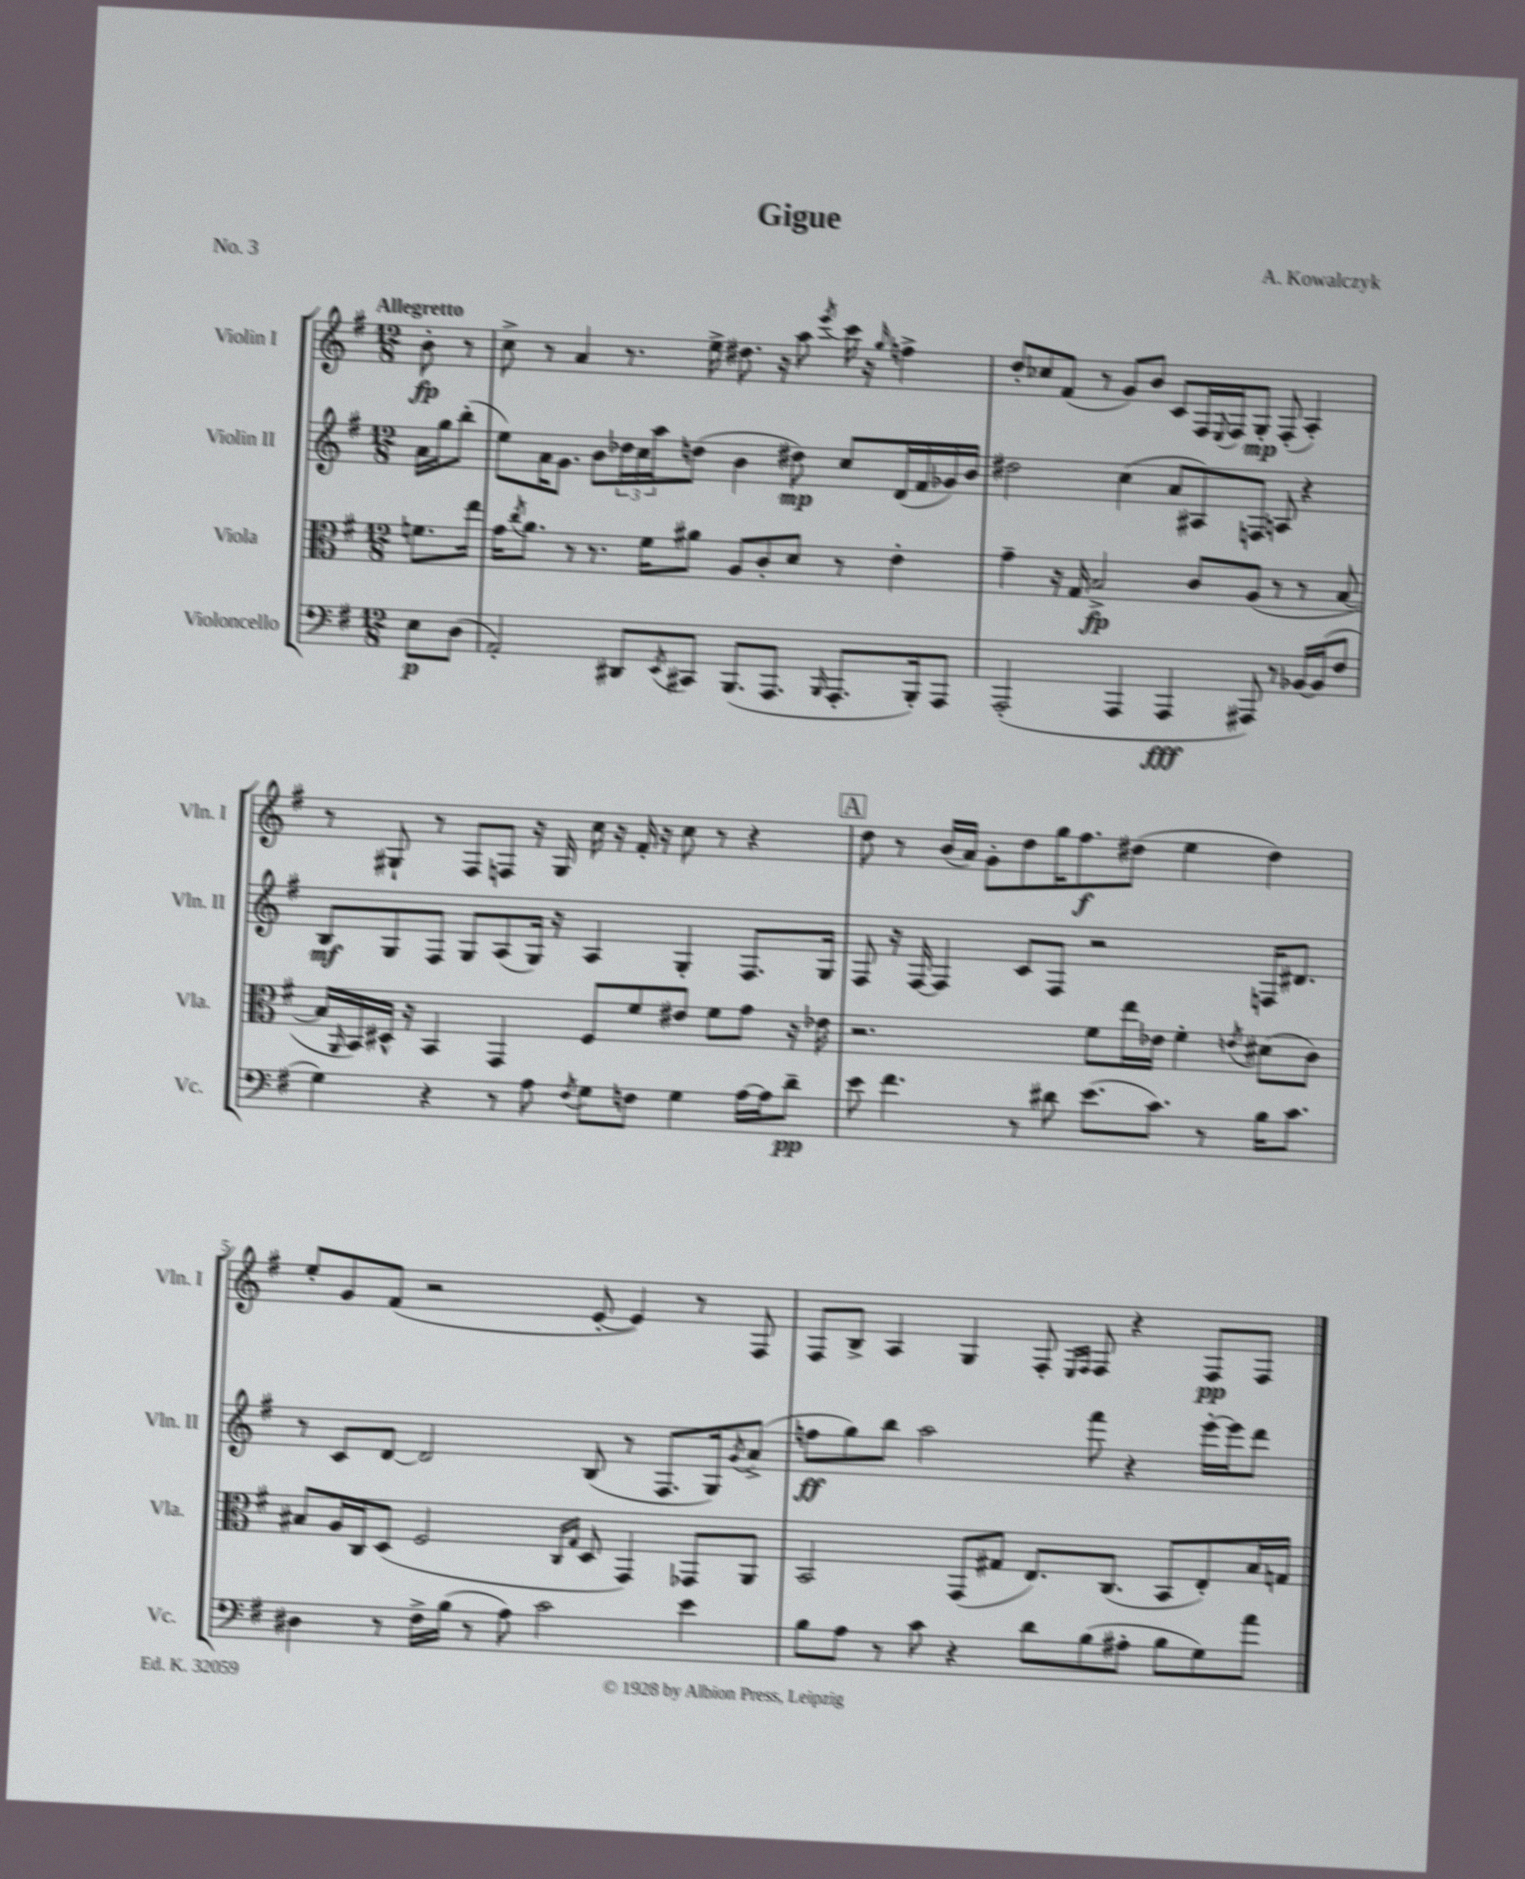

**kern	**kern	**kern	**kern
*staff4	*staff3	*staff2	*staff1
*clefF4	*clefC3	*clefG2	*clefG2
*k[f#]	*k[f#]	*k[f#]	*k[f#]
*M12/8	*M12/8	*M12/8	*M12/8
8E	8.f	16a	8b'
.	.	16gg	.
(8D	.	(8bb'	8r
.	16ee	.	.
=	=	=	=
2AA')	16g	8ee)	8cc^
.	8qcc	.	.
.	8.a	.	.
.	.	16a	8r
.	.	8.g	.
.	8r	.	4a
.	8.r	8b	.
8DD#	.	24dd-	8.r
.	.	24cc	.
.	16f#	.	.
.	.	24aa	.
8qEE	.	.	.
8CC#	8a#	(8dd	.
.	.	.	16ee^
(8.BBB	8A	4b	8.dd#
.	8c'	.	.
8.AAA	.	.	16r
.	8d	8dd#)	8aa
16qqBBB	.	.	8qeee
8.AAA'	8r	8cc	16ccc
.	.	.	16r
.	.	.	16qqgg
.	4e'	(16d	4ff^
16BBB')	.	16f#	.
8AAA	.	16g-)	.
.	.	16b	.
=	=	=	=
(2AAA'	4g~	2dd#	8dd'
.	.	.	8cc-
.	16r	.	(8f#
.	16G	.	.
.	2B^	.	8r
4AAA	.	(4cc	8g)
.	.	.	8b
4AAA	.	8a	8c
.	8c	8A#)	16F#
.	.	.	8qqE
.	.	.	16F#
8AAA#)	(8A	8F	8G'
8r	8r	8A	(8F#'
[16BB-	8r	4r	4A')
(16BB-]	.	.	.
8F#	[8B	.	.
=	=	=	=
4G)	16B]	8B	8r
.	16qqAA	.	.
.	16BB)	.	.
.	16D#^^	8G	8G#`
.	16r	.	.
4r	4BB	8F#	8r
.	.	8G	8F#
8r	4GG	(8A	8F
8A	.	16G)	16r
.	.	16r	16G#
8qF#	.	.	.
8G	8F#	4A	16cc
.	.	.	16r
8F	8f#	.	16f#'
.	.	.	16r
4G	8e#	4G'	8cc
.	8f#	.	8r
[16A	8g	8.F#	4r
16A]	.	.	.
8d~	16r	.	.
.	16e-	16G	.
=	=	=	=
8e	2.r	8F#	8dd
4.f#	.	16r	8r
.	.	[16F#	.
.	.	4F#]	(16b
.	.	.	16a)
.	.	.	8g'
8r	.	8c	8dd
8d#	.	8F#	16gg
.	.	.	8.ff#
(8.e	8f#	2r	.
.	16ee	.	(8dd#
8.c)	16e-	.	.
.	4f#'	.	4ee
8r	.	.	.
.	8qe	.	.
16B	(8d#	16F	4dd#)
8.c	.	8.d#	.
.	8c)	.	.
=	=	=	=
4D#	8B#	8r	8ee'
.	16A	8c	8g
.	16C	.	.
8r	(8D	[8d	(8f#
16F#^	2F#	2d]	2r
(16B	.	.	.
8r	.	.	.
8A)	.	.	.
2c	.	.	.
.	16qqC	.	.
.	16qqG	.	.
.	8D	(8B	[8e'
.	4GG)	8r	4e])
.	.	8.F#	.
4e	8GG-	.	8r
.	.	16G)	.
.	.	8qg	.
.	8AA	(8a^	8F#
=	=	=	=
8B	2BB	8ff	8F#
8A	.	8gg)	8B^
8r	.	8bb	4A
8c	.	2aa	.
4r	(8GG	.	4G
.	8G#	.	.
8d	8.E)	.	8F#'
.	.	.	16qqE
.	.	.	16qqF#
(8B	.	8fff#	8F#
.	(8.C	.	.
8A#'	.	4r	4r
8B	8BB	.	.
8G)	8E')	[16eee'	8F#
.	.	16eee]	.
8a	16B	8ddd	8F#
.	16G	.	.
==	==	==	==
*-	*-	*-	*-
